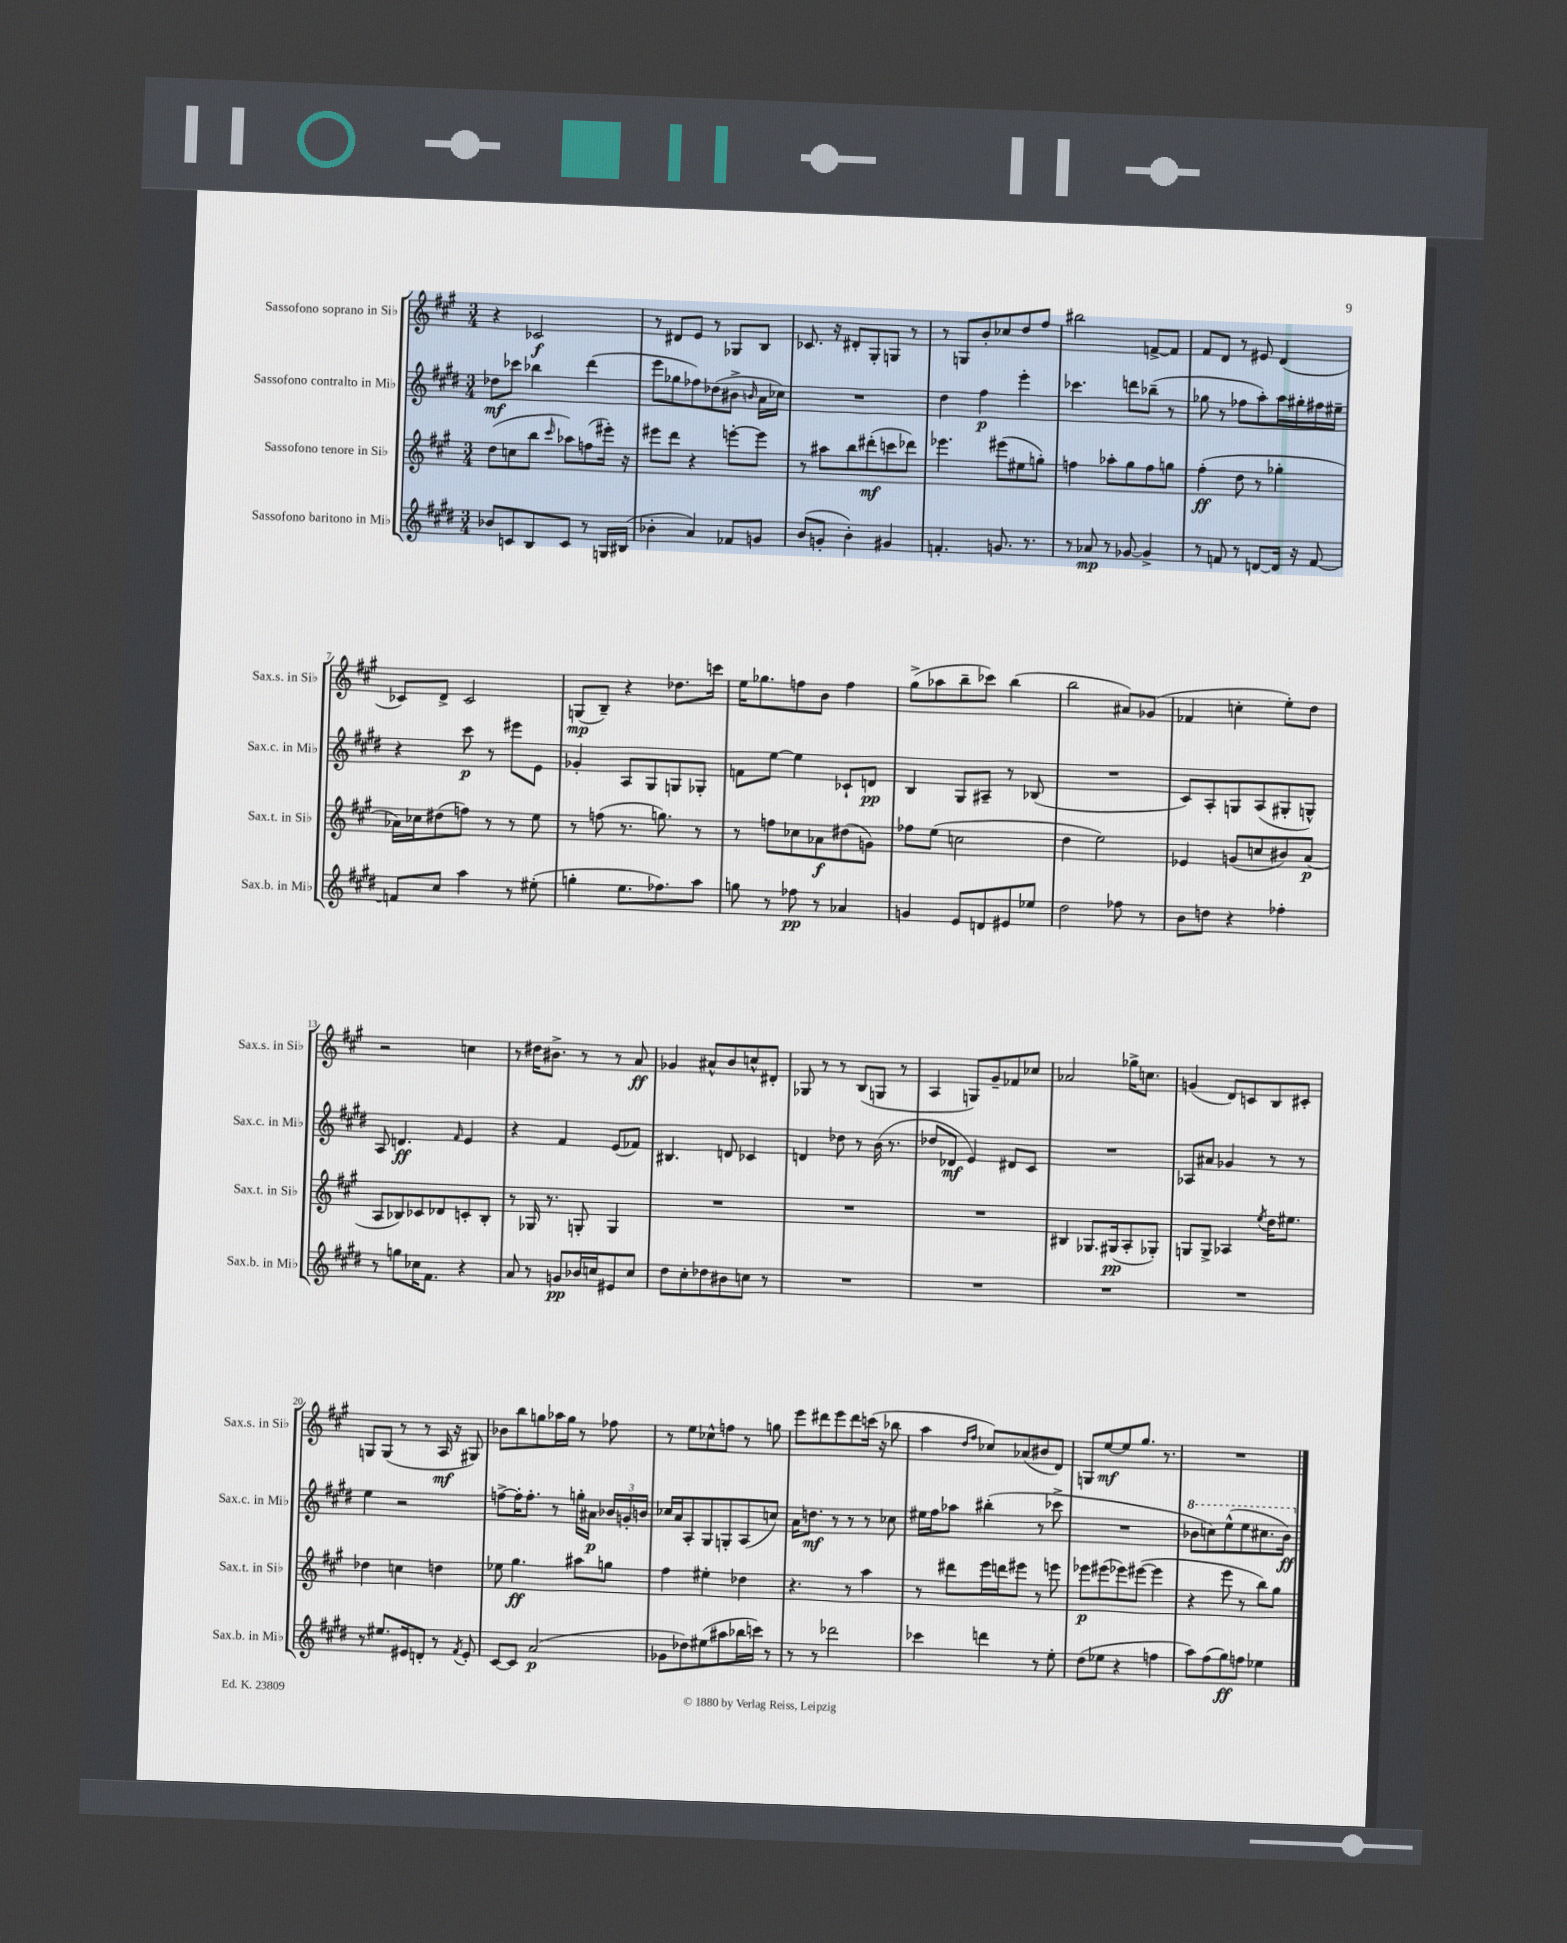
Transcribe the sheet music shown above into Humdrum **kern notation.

**kern	**dynam	**kern	**dynam	**kern	**dynam	**kern	**dynam
*part4	*part4	*part3	*part3	*part2	*part2	*part1	*part1
*staff4	*staff4	*staff3	*staff3	*staff2	*staff2	*staff1	*staff1
*I"Sassofono baritono in Mi♭	*	*I"Sassofono tenore in Si♭	*	*I"Sassofono contralto in Mi♭	*	*I"Sassofono soprano in Si♭	*
*I'Sax.b. in Mi♭	*	*I'Sax.t. in Si♭	*	*I'Sax.c. in Mi♭	*	*I'Sax.s. in Si♭	*
*clefG2	*	*clefG2	*	*clefG2	*	*clefG2	*
*k[f#c#g#d#]	*	*k[f#c#g#]	*	*k[f#c#g#d#]	*	*k[f#c#g#]	*
*M3/4	*	*M3/4	*	*M3/4	*	*M3/4	*
=1	=1	=1	=1	=1	=1	=1	=1
8b-X/L	.	(8dd\L	.	8dd-X\L	mf	4r	.
8cn/	.	8ccn\	.	8ccc-X\J	.	.	.
8B/	.	8bb\J	.	4bb-X\	.	2c-X/	f
.	.	16qqccc#/	.	.	.	.	.
8c/J	.	8aa-X\L)	.	.	.	.	.
8r	.	(8ffn\	.	(4ddd#\	.	.	.
16Gn/LL	.	16eee#X'\Jk)	.	.	.	.	.
(16B#X/JJ	.	16r	.	.	.	.	.
=2	=2	=2	=2	=2	=2	=2	=2
4b-X'\	.	8eee#X\L	.	8eee\L	.	8r	.
.	.	8ddd\J	.	8gg-X\	.	8d#X/L	.
4a/)	.	4r	.	8ff-X\)	.	8e/J	.
.	.	.	.	(8dd-X\	.	8r	.
8f-X/L	.	[8eeen'\L	.	8b#X^\J	.	8G-X/L	.
.	.	.	.	16qqbn/	.	.	.
8gn/J	.	8eee\J]	.	16a\LL	.	8B/J	.
.	.	.	.	16cc-X\JJ)	.	.	.
=3	=3	=3	=3	=3	=3	=3	=3
(8b/L	.	8r	.	2.r	.	8.c-X/	.
8gn'/J	.	8aa#X\L	.	.	.	.	.
.	.	.	.	.	.	16r	.
4b'\)	.	8bb\	.	.	.	8d#X'/L	.
.	.	(8ddd#X'\	mf	.	.	8G#'/	.
4g#X/	.	8cccn\	.	.	.	8Gn/J	.
.	.	8ddd-X\J)	.	.	.	8r	.
=4	=4	=4	=4	=4	=4	=4	=4
4.fn'/	.	4.eee-X\	.	4dd#\	.	8r	.
.	.	.	.	.	.	8Gn/L	.
.	.	.	.	4ff#\	p	8b'/	.
8.gn/	.	(8eee#X\L	.	.	.	8cc-X/	.
.	.	8ee#X\	.	4eee'\	.	8dd/	.
8.r	.	.	.	.	.	.	.
.	.	8ggn'\J)	.	.	.	8ff#/J	.
=5	=5	=5	=5	=5	=5	=5	=5
8r	.	4ffn\	.	4.ccc-X\	.	2bb#X\	.
8a-X/	mp	.	.	.	.	.	.
8r	.	8aa-X'\L	.	.	.	.	.
[8g-X/	.	8gg#\	.	8dddn\L	.	.	.
4g-^/]	.	8ff\	.	(8bb-X~\J	.	[8fn^/L	.
.	.	8ggn\J	.	8r	.	8f/J]	.
=6	=6	=6	=6	=6	=6	=6	=6
8r	.	(4ff#'\	ff	8gg-X\	.	8f#/L	.
8fn/	.	.	.	8r	.	8d/J	.
8r	.	8dd\	.	8ff-X\L	.	8r	.
[8dn/L	.	8r	.	8aa'\)	.	8e#X/	.
16d/Jk]	.	4gg-X'\	.	16aa\L	.	(4d/	.
16r	.	.	.	16gg#X'\	.	.	.
[8f/	.	.	.	16ff#X\	.	.	.
.	.	.	.	16ee#X~\JJ	.	.	.
!!LO:LB:g=z
=7	=7	=7	=7	=7	=7	=7	=7
8fn/L]	.	16a-X\LL)	.	4r	.	8c-X/L)	.
.	.	16cc-X\J	.	.	.	.	.
8cc#/J	.	(8dd#X\	.	.	.	8d^/J	.
4aa\	.	8ffn\J)	.	8ccc#\	p	2c-/	.
.	.	8r	.	8r	.	.	.
8r	.	8r	.	8eee#X\L	.	.	.
(8ee#X'\	.	8ee\	.	8e\J	.	.	.
=8	=8	=8	=8	=8	=8	=8	=8
4ggn'\	.	8r	.	4g-X'/	.	(8Gn/L	mp
.	.	(8ffn\	.	.	.	8B~/J)	.
8.ee\L	.	8.r	.	8A/L	.	4r	.
.	.	.	.	8G#/	.	.	.
8.ff-X\)	.	8.ggn\)	.	.	.	.	.
.	.	.	.	8Gn/	.	8.dd-X\L	.
8aa\J	.	8r	.	8G-X'/J	.	.	.
.	.	.	.	.	.	16cccn\Jk	.
=9	=9	=9	=9	=9	=9	=9	=9
8ggn\	.	8r	.	8fn\L	.	16ee\KL	.
.	.	.	.	.	.	8.gg-X\	.
8r	.	8ffn\L	.	[8ee\J	.	.	.
8ff-X\	pp	8cc-X\	.	4ee\]	.	8ffn\	.
8r	.	8a-X\	f	.	.	8b\J	.
4a-X/	.	(8dd#X\	.	8c-X`/L	.	4ff\	.
.	.	8gn\J)	.	8dn/J	pp	.	.
=10	=10	=10	=10	=10	=10	=10	=10
4gn/	.	8ff-X\L	.	4B/	.	(8gg#^\L	.
.	.	(8ee\J	.	.	.	8aa-X\	.
8e/L	.	2ccn\	.	8G#/L	.	8bb~\	.
8dn/	.	.	.	8A#X~/J	.	8ccc-X\J)	.
8e#X/	.	.	.	8r	.	(4bb\	.
8ee-X/J	.	.	.	(8B-X/	.	.	.
=11	=11	=11	=11	=11	=11	=11	=11
2dd#\	.	4dd\	.	2.r	.	2bb\	.
.	.	2ee\)	.	.	.	.	.
8ff-X\	.	.	.	.	.	8a#X/L)	.
8r	.	.	.	.	.	(8g-X/J	.
=12	=12	=12	=12	=12	=12	=12	=12
8b\L	.	4e-X/	.	8c#/L)	.	4f-X/	.
8ddn\J	.	.	.	8A'/	.	.	.
4r	.	(8gn/L	.	8Gn/	.	4ccn'\	.
.	.	8ccn/	.	(8A/	.	.	.
4ff-X'\	.	8b#X/)	.	8G#X'/	.	8ee'\L)	.
.	.	(8a/J	p	8Gn^^/J)	.	8dd\J	.
!!LO:LB:g=z
=13	=13	=13	=13	=13	=13	=13	=13
8r	.	8A/L	.	8A/	.	2r	.
8ggn\L	.	8B-X/)	.	4.dn/	ff	.	.
16cc-X\K	.	8c-X/	.	.	.	.	.
8.f#\J	.	.	.	.	.	.	.
.	.	8d-X/	.	.	.	.	.
.	.	.	.	16qqf#/	.	.	.
4r	.	8cn'/	.	4e/	.	4ccn\	.
.	.	8B-'/J	.	.	.	.	.
=14	=14	=14	=14	=14	=14	=14	=14
8a/	.	8r	.	4r	.	8r	.
8r	.	16G-X/	.	.	.	16dd#X\KL	.
.	.	8.r	.	.	.	8.b#X^\J	.
8gn/L	pp	.	.	4f#/	.	.	.
16b-X/L	.	8Gn'/	.	.	.	8r	.
16ccn/J	.	.	.	.	.	.	.
8e#X/	.	4G/	.	(8e/L	.	8r	.
8cc/J	.	.	.	8f-X/J)	.	8a/	ff
=15	=15	=15	=15	=15	=15	=15	=15
8dd#\L	.	2.r	.	4.B#X/	.	4g-X/	.
8cc#'\	.	.	.	.	.	.	.
8dd-X\	.	.	.	.	.	8a#X^^/L	.
8b#X\	.	.	.	8dn/	.	8b/	.
8ccn\J	.	.	.	4c-X/	.	8ccn^^/	.
8r	.	.	.	.	.	8d#X'/J	.
=16	=16	=16	=16	=16	=16	=16	=16
2.r	.	2.r	.	4dn/	.	8G-X/	.
.	.	.	.	.	.	8r	.
.	.	.	.	8dd-X\	.	8r	.
.	.	.	.	8r	.	(8B/L	.
.	.	.	.	(16b\	.	8Gn/J	.
.	.	.	.	8.r	.	.	.
.	.	.	.	.	.	8r	.
=17	=17	=17	=17	=17	=17	=17	=17
2.r	.	2.r	.	8dd-X/L	.	4A/	.
.	.	.	.	8d-X/J	mf	.	.
.	.	.	.	4e/)	.	8Gn/L)	.
.	.	.	.	.	.	8g#~/	.
.	.	.	.	8d#X/L	.	8f-X/	.
.	.	.	.	8c#/J	.	8cc-X/J	.
=18	=18	=18	=18	=18	=18	=18	=18
2.r	.	4B#X/	.	2.r	.	2a-X/	.
.	.	8.G-X/L	.	.	.	.	.
.	.	(16G#X/k	pp	.	.	.	.
.	.	8A'/	.	.	.	16gg-X^\KL	.
.	.	.	.	.	.	8.ccn\J	.
.	.	8G-X'/J)	.	.	.	.	.
=19	=19	=19	=19	=19	=19	=19	=19
2.r	.	8Gn/L	.	8A-X/L	.	(4gn/	.
.	.	8G^/J	.	8a#X/J	.	.	.
.	.	4A-X/	.	4g-X/	.	8d/L)	.
.	.	.	.	.	.	8cn/	.
.	.	8qee/	.	.	.	.	.
.	.	16dd\KL	.	8r	.	8B/	.
.	.	8.ee#X\J	.	.	.	.	.
.	.	.	.	8r	.	8c#X'/J	.
!!LO:LB:g=z
=20	=20	=20	=20	=20	=20	=20	=20
8r	.	4dd-X\	.	4ee\	.	8Gn/L	.
8.ee#X/L	.	.	.	.	.	(8G/J	.
.	.	4ccn\	.	2r	.	8r	.
16e#X/k	.	.	.	.	.	.	.
8dn'/J	.	.	.	.	.	8r	.
8r	.	4ddn\	.	.	.	16A/	mf
.	.	.	.	.	.	16r	.
8qf#/	.	.	.	.	.	.	.
8e#'/	.	.	.	.	.	8G#X/)	.
=21	=21	=21	=21	=21	=21	=21	=21
[8c#/L	.	8ee-X\	.	[8ffn^\L	.	8b-X\L	.
8c#/J]	.	4.gg#\	ff	16ff'\K]	.	8bb\	.
.	.	.	.	8.ff'\J	.	.	.
(2a/	p	.	.	.	.	8ggn\	.
.	.	.	.	8r	.	16aa-X\L	.
.	.	.	.	.	.	16gg\JJ	.
.	.	8aa#X\L	.	16ggn'\LL	.	8r	.
.	.	.	.	16a#X\JJ	p	.	.
.	.	8ggn\J	.	24b-X/LL	.	8ff-X\	.
.	.	.	.	24gn'/	.	.	.
.	.	.	.	24bn/JJ	.	.	.
=22	=22	=22	=22	=22	=22	=22	=22
8g-X\L	.	4ff#\	.	16cc-X/LL	.	8r	.
.	.	.	.	16a/J	.	.	.
8dd-X\)	.	.	.	8A'/	.	8ee\L	.
(8ee#X\	.	4ee#X'\	.	8G#/	.	8cc-X^^\	.
8aa#X\	.	.	.	8Gn'/	.	8ffn\J	.
16bb-X\L	.	4dd-X\	.	(8A/	.	8r	.
16cccn\JJ)	.	.	.	.	.	.	.
8r	.	.	.	8ccn/J)	.	8ggn\	.
=23	=23	=23	=23	=23	=23	=23	=23
8r	.	4.r	.	16a\KL	.	8eee\L	.
.	.	.	.	8.ddn\J	mf	.	.
8r	.	.	.	.	.	8ddd#X\	.
2ddd-X\	.	.	.	8r	.	8eee\	.
.	.	8r	.	8r	.	8ddd#\	.
.	.	4aa\	.	8r	.	(16cccn\Jk	.
.	.	.	.	.	.	16r	.
.	.	.	.	8cc-X\	.	8bb-X\	.
=24	=24	=24	=24	=24	=24	=24	=24
4ccc-X\	.	8r	.	16ee#X\LL	.	4aa\	.
.	.	.	.	16ff#\J	.	.	.
.	.	8ddd#X\L	.	8aa-X\J	.	.	.
.	.	.	.	.	.	16qqdd/LL	.
.	.	.	.	.	.	16qqff#/JJ	.
4dddn\	.	16eee\L	.	(4bb#X'\	.	8cc-X/L)	.
.	.	16dddn\J	.	.	.	.	.
.	.	8eee#X\J	.	.	.	(8a-X/	.
8r	.	8r	.	8r	.	8b#X/	.
8ee'\	.	8eeen\	.	8ccc-X^\	.	8d/J)	.
=25	=25	=25	=25	=25	=25	=25	=25
(8dd#\L	.	8eee-X\L	p	2.r	.	8Gn/L	.
8ee-X\J	.	(8eee#X\	.	.	.	[8ee/	mf
4r	.	8eee-X\)	.	.	.	8ee/]	.
.	.	([8eee#X\J	.	.	.	8.gg#/J	.
4ffn\	.	4eee#\]	.	.	.	.	.
.	.	.	.	.	.	8.r	.
=26	=26	=26	=26	=26	=26	=26	=26
*	*	*	*	*8va	*	*	*
8aa\L)	.	4r	.	8bb-X\L	.	2.r	.
(8ff#\	.	.	.	8cccn\)	.	.	.
8gg#\)	ff	8eee\	.	(8eee^^\	.	.	.
8ffn\J	.	8r	.	8eee\	.	.	.
4ee-X\	.	8bb\L)	.	8.ccc#X\	.	.	.
.	.	8gg#\J	.	.	.	.	.
.	.	.	.	16bb-\Jk)	ff	.	.
*	*	*	*	*X8va	*	*	*
==	==	==	==	==	==	==	==
*-	*-	*-	*-	*-	*-	*-	*-
